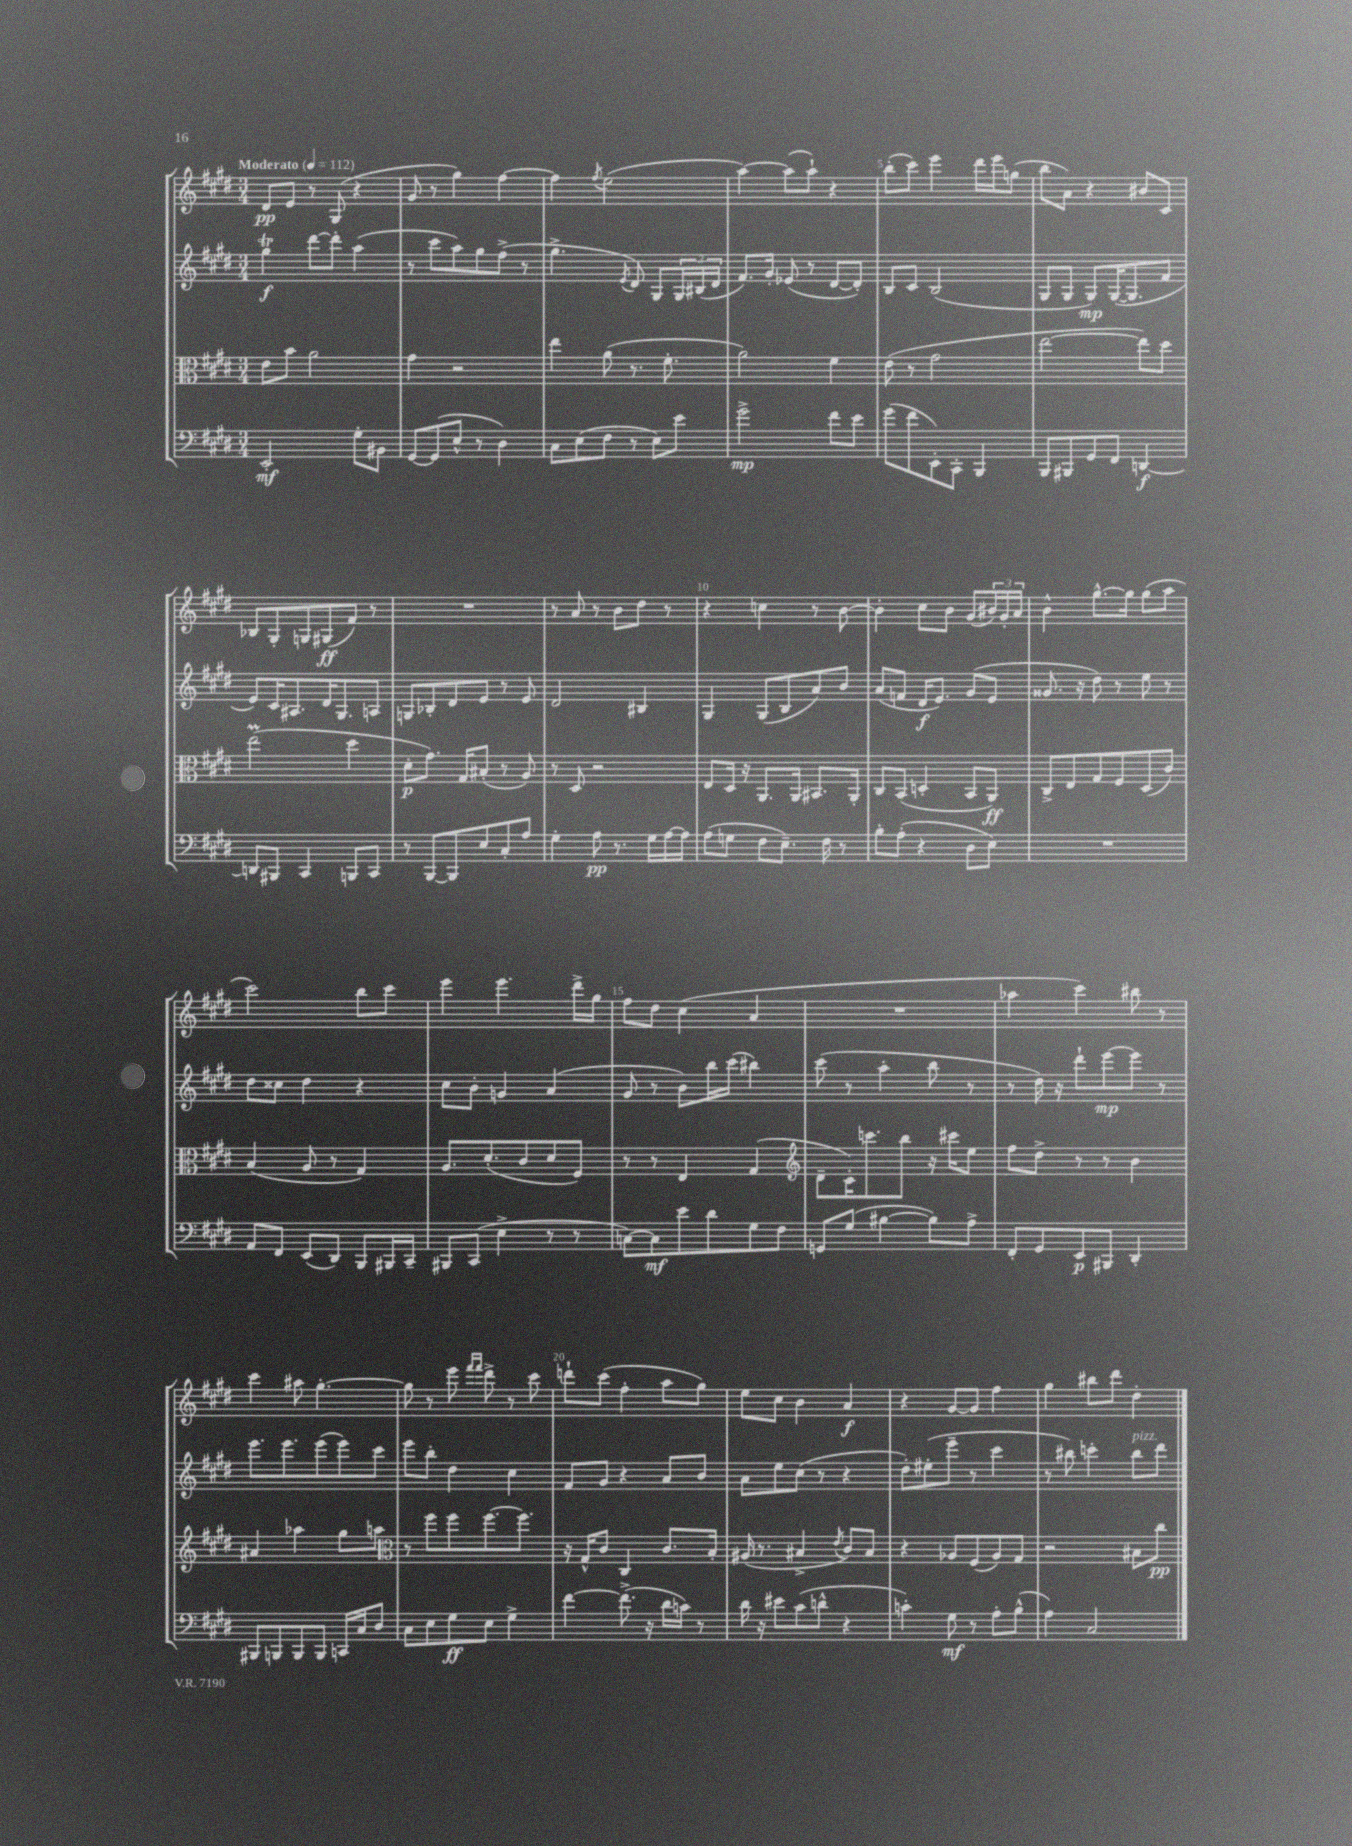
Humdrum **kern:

**kern	**dynam	**kern	**dynam	**kern	**dynam	**kern	**dynam
*part4	*part4	*part3	*part3	*part2	*part2	*part1	*part1
*staff4	*staff4	*staff3	*staff3	*staff2	*staff2	*staff1	*staff1
*clefF4	*	*clefC3	*	*clefG2	*	*clefG2	*
*k[f#c#g#d#]	*	*k[f#c#g#d#]	*	*k[f#c#g#d#]	*	*k[f#c#g#d#]	*
*M3/4	*	*M3/4	*	*M3/4	*	*M3/4	*
*MM112	*	*MM112	*	*MM112	*	*MM112	*
=1	=1	=1	=1	=1	=1	=1	=1
!	!	!	!	!	!	!LO:TX:a:B:t=Moderato	!
2EE'/	mf	8e\L	.	4gg#t\	f	8d#/L	pp
.	.	8b\J	.	.	.	8e/J	.
.	.	2a\	.	[8ddd#\L	.	8r	.
.	.	.	.	8ddd#'\J]	.	(8G#/	.
8G#'\L	.	.	.	(4aa\	.	4r	.
8BB#X\J	.	.	.	.	.	.	.
=2	=2	=2	=2	=2	=2	=2	=2
[8GG#/L	.	4g#\	.	8r	.	8g#/	.
(8GG#/]	.	.	.	8ccc#\L	.	8r	.
8E^^/J	.	2r	.	8aa\)	.	4gg#\)	.
8r	.	.	.	8gg#\	.	.	.
4D#\)	.	.	.	(8ff#^\J	.	[4ff#\	.
.	.	.	.	8r	.	.	.
=3	=3	=3	=3	=3	=3	=3	=3
8C#\L	.	4ee\	.	4.gg#^\	.	4ff#\]	.
(8E\	.	.	.	.	.	.	.
.	.	.	.	.	.	8qff#/	.
8F#\J	.	(8a\	.	.	.	(2ee\	.
.	.	.	.	8qe/	.	.	.
8r	.	8.r	.	8d#/)	.	.	.
8E\L)	.	.	.	8G#/L	.	.	.
.	.	8.f#'\	.	.	.	.	.
8e\J	.	.	.	24G#/L	.	.	.
.	.	.	.	(24B#X/	.	.	.
.	.	.	.	24d#/JJ	.	.	.
=4	=4	=4	=4	=4	=4	=4	=4
2g#^\	mp	2a\)	.	8.f#/L)	.	[4aa\)	.
.	.	.	.	16g#'/Jk	.	.	.
.	.	.	.	(8e-X/	.	(8aa\L]	.
.	.	.	.	8r	.	8aa`\J)	.
8f#\L	.	4f#\	.	[8d#/L	.	4r	.
8e\J	.	.	.	8d#'/J])	.	.	.
=5	=5	=5	=5	=5	=5	=5	=5
(8g#\L	.	(8e\	.	8B/L	.	(8bb'\L	.
8f#\	.	8r	.	8c#/J	.	8ccc#\J)	.
8EE'\)	.	2g#\	.	(2B/	.	4eee\	.
8CC#'\J	.	.	.	.	.	.	.
4BBB/	.	.	.	.	.	16ddd#\LL	.
.	.	.	.	.	.	16eee\J	.
.	.	.	.	.	.	(8ggn\J	.
=6	=6	=6	=6	=6	=6	=6	=6
8BBB/L	.	[2ee\	.	8G#/L	.	8bb\L	.
8BBB#X/	.	.	.	8G#/J	.	8a\J)	.
8GG#/	.	.	.	8G#/L)	mp	4r	.
8FF#/J	.	.	.	([16G#/K	.	.	.
.	.	.	.	8.G#/]	.	.	.
[4DDn/	f	8ee\L])	.	.	.	8b#X/L	.
.	.	8dd#\J	.	8f#/J	.	8c#/J	.
!!LO:LB:g=z
=7	=7	=7	=7	=7	=7	=7	=7
8DDn/L]	.	(2eeM\	.	8e/L)	.	8B-X/L	.
8BBB#X/J	.	.	.	16c#/K	.	8G#'/	.
.	.	.	.	8.A#X/	.	.	.
4CC#/	.	.	.	.	.	8Gn/	.
.	.	.	.	16d#/K	.	(8G#X/	ff
.	.	.	.	8.G#/	.	.	.
8BBBn/L	.	4dd#\	.	.	.	8f#/J)	.
8CC#/J	.	.	.	8An/J	.	8r	.
=8	=8	=8	=8	=8	=8	=8	=8
8r	.	8d#'\L	p	8Gn/L	.	2.r	.
[8BBB/L	.	8.g#\J)	.	8B-X'/	.	.	.
8BBB/]	.	.	.	8d#/	.	.	.
.	.	16G#/KL	.	.	.	.	.
8E/	.	(8B#X'/J	.	8e/J	.	.	.
8C#'/	.	8r	.	8r	.	.	.
8A/J	.	8A/)	.	8e/	.	.	.
=9	=9	=9	=9	=9	=9	=9	=9
4G#'\	.	8r	.	2d#/	.	8r	.
.	.	8D#/	.	.	.	8a/	.
8A\	pp	2r	.	.	.	8r	.
8.r	.	.	.	.	.	8b\L	.
.	.	.	.	4B#X/	.	8dd#\J	.
16G#\LL	.	.	.	.	.	.	.
[16A\	.	.	.	.	.	8r	.
16A\JJ]	.	.	.	.	.	.	.
=10	=10	=10	=10	=10	=10	=10	=10
(8A\L	.	8E/L	.	4G#/	.	4r	.
8Gn\J	.	16D#/Jk	.	.	.	.	.
.	.	16r	.	.	.	.	.
8F#\L	.	8.AA/L	.	(8G#/L	.	4ccn\	.
8.E~\J)	.	.	.	8B/	.	.	.
.	.	16AA/Jk	.	.	.	.	.
.	.	8.BB#X/L	.	8a/)	.	8r	.
16F#\	.	.	.	.	.	.	.
8r	.	.	.	8b/J	.	[8b\	.
.	.	16AA'/Jk	.	.	.	.	.
=11	=11	=11	=11	=11	=11	=11	=11
8B'\L	.	8C#/L	.	(8a/L	.	4b'\]	.
(8A'\J	.	(8BB/J	.	8fn/J	.	.	.
4r	.	4Dn'/	.	16d#/KL	f	8cc#\L	.
.	.	.	.	8.e/J)	.	.	.
.	.	.	.	.	.	8b\J	.
8D#\L	.	8BB/L	.	(8g#/L	.	(8g#/L	.
8E\J)	.	8AA/J)	ff	8e/J	.	24b#X/L)	.
.	.	.	.	.	.	24g#'/	.
.	.	.	.	.	.	24a/JJ	.
=12	=12	=12	=12	=12	=12	=12	=12
2.r	.	8C#^/L	.	8.g##X/	.	4b^^\	.
.	.	8E/	.	.	.	.	.
.	.	.	.	16r	.	.	.
.	.	8G#/	.	8dd#\)	.	[8.gg#^^\L	.
.	.	8F#/	.	8r	.	.	.
.	.	.	.	.	.	16gg#\Jk]	.
.	.	(8D#/	.	8ee\	.	(8gg#\L	.
.	.	8c#/J)	.	8r	.	8aa\J	.
!!LO:LB:g=z
=13	=13	=13	=13	=13	=13	=13	=13
8AA/L	.	(4B/	.	8dd#\L	.	2ccc#\)	.
8FF#/J	.	.	.	8cc##X\J	.	.	.
(8EE/L	.	8A/	.	4dd#\	.	.	.
8DD#/J)	.	8r	.	.	.	.	.
8BBB/L	.	4G#/)	.	4r	.	8bb\L	.
16BBB#X/L	.	.	.	.	.	8ccc#\J	.
16CC#~/JJ	.	.	.	.	.	.	.
=14	=14	=14	=14	=14	=14	=14	=14
8BBB#X/L	.	8.A/L	.	8cc#\L	.	4eee\	.
(8CC#/J	.	.	.	8b'\J	.	.	.
.	.	(8.d#'/	.	.	.	.	.
4E^\	.	.	.	4gn/	.	4.eee\	.
.	.	8c#/	.	.	.	.	.
8r	.	8d#/	.	(4a/	.	.	.
8r	.	8F#/J)	.	.	.	16ddd#^\LL	.
.	.	.	.	.	.	16gg#\JJ	.
=15	=15	=15	=15	=15	=15	=15	=15
[8Cn\L)	.	8r	.	8g#/	.	8ff#\L	.
8C\]	mf	8r	.	8r	.	8dd#\J	.
8e\	.	4E/	.	8b\L)	.	(4cc#\	.
8d#\	.	.	.	16bb\L	.	.	.
.	.	.	.	(16ccc#\JJ	.	.	.
8G#\	.	(4G#/	.	4bb#X\)	.	4a/	.
8F#\J	.	.	.	.	.	.	.
=16	=16	=16	=16	=16	=16	=16	=16
*	*	*clefG2	*	*	*	*	*
8GGn/L	.	8d#~\L	.	(8ccc#\	.	2.r	.
(8G#/J	.	16c#'\K)	.	8r	.	.	.
.	.	8.cccn\	.	.	.	.	.
[4B#X\	.	.	.	4aa'\	.	.	.
.	.	8bb\J	.	.	.	.	.
8B#\L])	.	16r	.	8bb\	.	.	.
.	.	16ccc#X\KL	.	.	.	.	.
8A^\J	.	8ee\J	.	8r	.	.	.
=17	=17	=17	=17	=17	=17	=17	=17
8FF#'/L	.	8ff#\L	.	8r	.	4aa-X\	.
8GG#/	.	8dd#^\J	.	16dd#\)	.	.	.
.	.	.	.	16r	.	.	.
8EE/	p	8r	.	8ddd#`\L	.	4ccc#\)	.
8BBB#X/J	.	8r	.	[8eee\	mp	.	.
4DD#'/	.	4b\	.	8eee\J]	.	8bb#X\	.
.	.	.	.	8r	.	8r	.
!!LO:LB:g=z
=18	=18	=18	=18	=18	=18	=18	=18
8BBB#X/L	.	4a#X/	.	8.eee\L	.	4ccc#\	.
8BBBn/	.	.	.	.	.	.	.
.	.	.	.	8.eee\	.	.	.
8BBB/	.	4aa-X\	.	.	.	8aa#X\	.
8BBB/J	.	.	.	(8eee\	.	[4.gg#'\	.
16CCn/LL	.	8gg#\L	.	8eee\)	.	.	.
16C#/J	.	.	.	.	.	.	.
8D#/J	.	8aan\J	.	8ccc#\J	.	.	.
=19	=19	=19	=19	=19	=19	=19	=19
*	*	*clefC3	*	*	*	*	*
8C#\L	.	8r	.	8eee\L	.	8gg#\]	.
8E\	.	8ff#\L	.	8bb'\J	.	8r	.
8G#\	ff	8ff#\	.	4dd#\	.	8eee\	.
.	.	.	.	.	.	16qqfff#/LL	.
.	.	.	.	.	.	16qqfff#/JJ	.
8E\J	.	[8.ff#\	.	.	.	8ddd#^\	.
4G#^\	.	.	.	4cc#\	.	8r	.
.	.	8.ff#\J]	.	.	.	.	.
.	.	.	.	.	.	8ccc#\	.
=20	=20	=20	=20	=20	=20	=20	=20
[4f#\	.	16r	.	8f#/L	.	8dddn`\L	.
.	.	16G#^^/KL	.	.	.	.	.
.	.	8c#/J	.	8g#/J	.	(8ccc#\J	.
(8.f#^\]	.	4C#/	.	4r	.	4ff#'\	.
16r	.	.	.	.	.	.	.
16d#\LL	.	8.c#/L	.	8a/L	.	8aa\L	.
16cn\JJ)	.	.	.	.	.	.	.
8r	.	.	.	8b/J	.	8gg#\J)	.
.	.	16B'/Jk	.	.	.	.	.
=21	=21	=21	=21	=21	=21	=21	=21
16d#\	.	(16A#X/	.	8a\L	.	8ee\L	.
16r	.	8.r	.	.	.	.	.
8e#X\L	.	.	.	8ee\	.	8cc#\J	.
(8c#\	.	4B#X^/	.	(8cc#\J	.	4b\	.
8dn^^\J	.	.	.	8r	.	.	.
.	.	8qe/	.	.	.	.	.
4r	.	8c#/L)	.	4r	.	4a/	f
.	.	8B#/J	.	.	.	.	.
=22	=22	=22	=22	=22	=22	=22	=22
4cn'\)	.	4r	.	8dd#'\L)	.	4r	.
.	.	.	.	(8ee#X'\	.	.	.
8G#\	mf	8A-X/L	.	8eee~\J	.	[8g#/L	.
8r	.	(8F#/	.	8r	.	8g#/J]	.
8A'\L	.	8A-/)	.	4ccc#\	.	4ff#\	.
(8B^^\J	.	8G#/J	.	.	.	.	.
=23	=23	=23	=23	=23	=23	=23	=23
4A\)	.	2r	.	8r	.	4gg#\	.
.	.	.	.	8bb#X\)	.	.	.
2C#/	.	.	.	4cccn'\	.	8bb#X\L	.
.	.	.	.	.	.	8ddd#\J	.
!	!	!	!	!LO:TX:a:i:t=pizz.	!	!	!
.	.	8B#X\L	.	8bb#\L	.	4dd#'\	.
.	.	8cc#\J	pp	8ddd#\J	.	.	.
==	==	==	==	==	==	==	==
*-	*-	*-	*-	*-	*-	*-	*-
